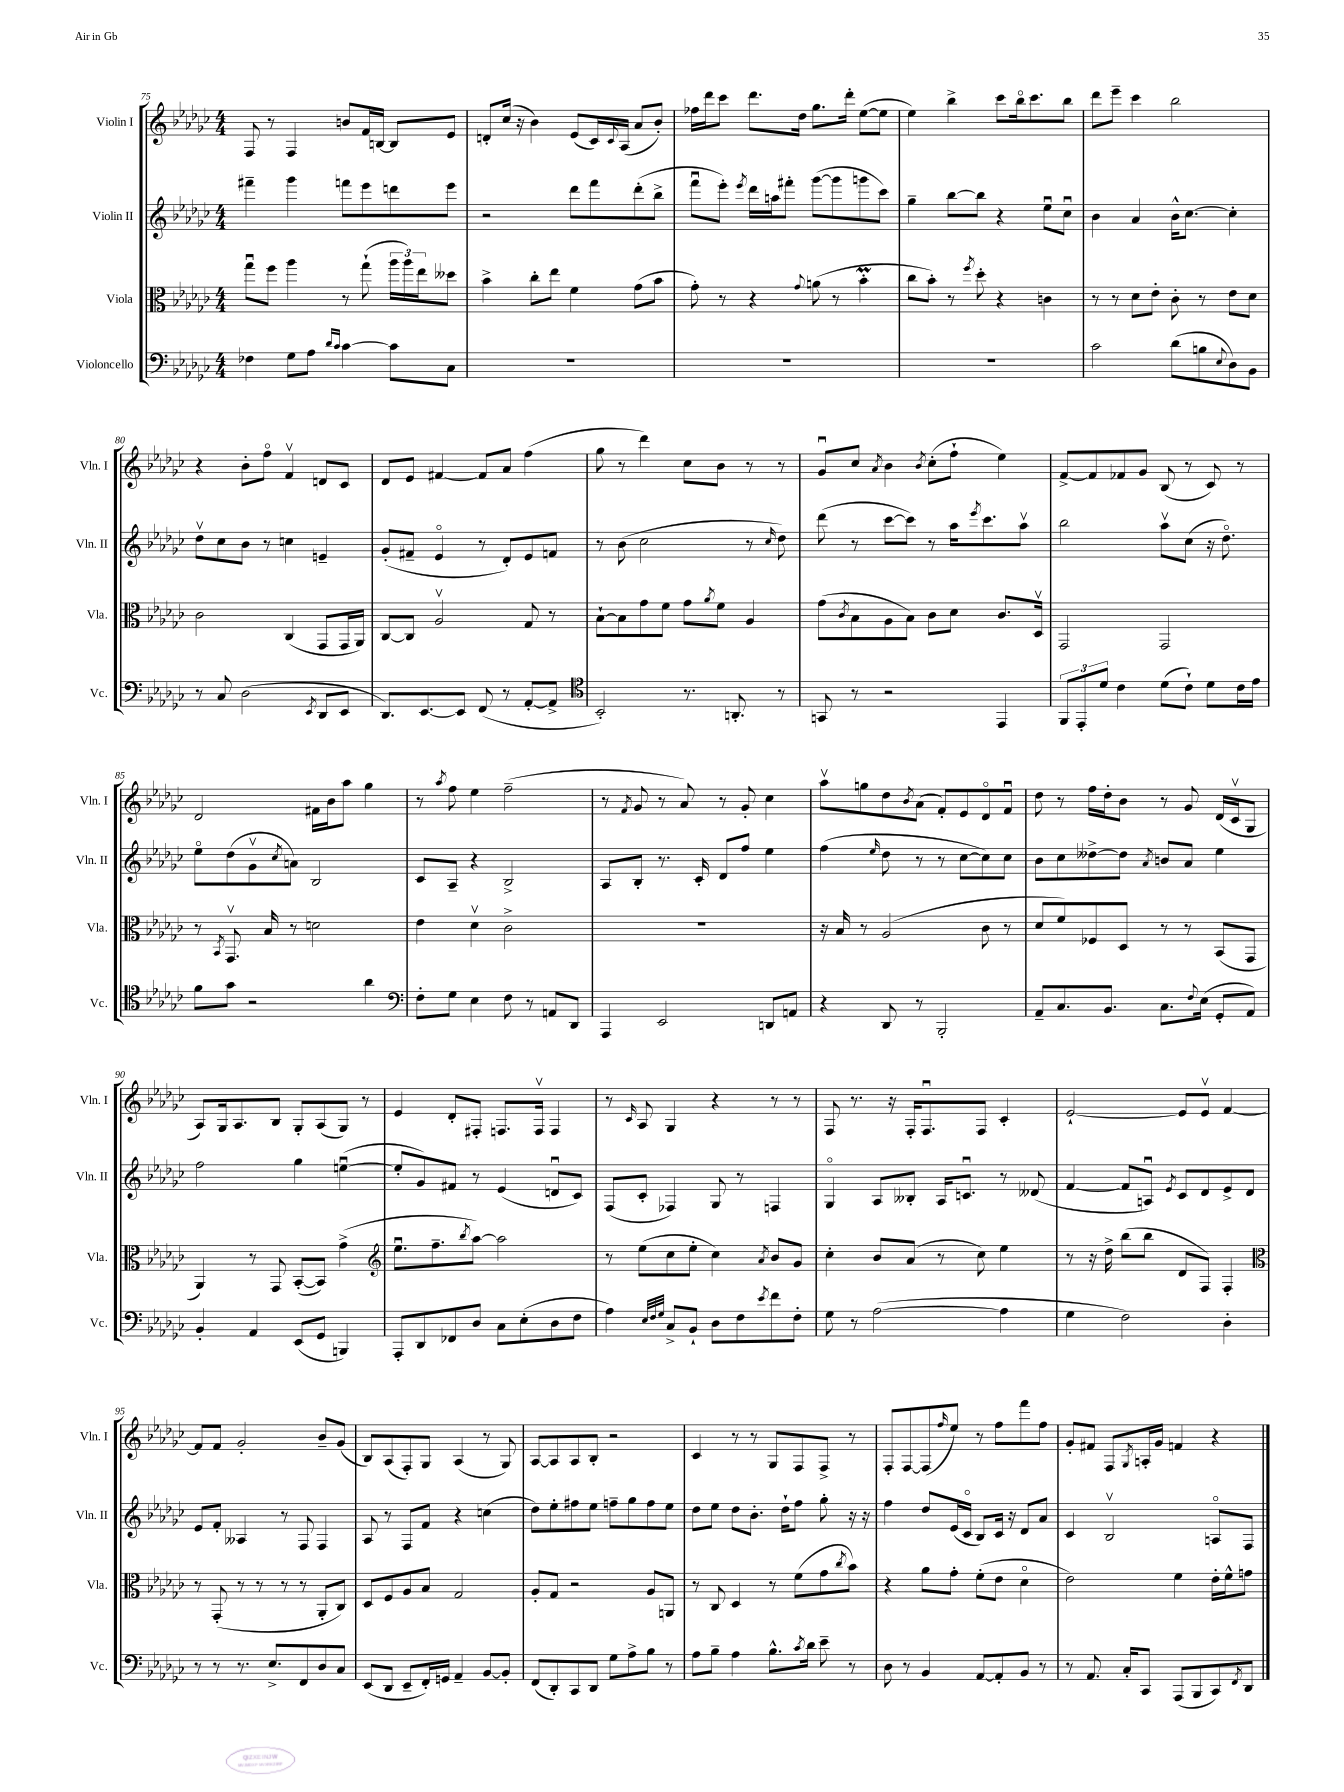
<<
\new StaffGroup <<
\new Staff = "s0" \with { instrumentName = "Violin I" shortInstrumentName = "Vln. I" } {
    \clef treble \key ges \major \numericTimeSignature \time 4/4
    f8 r8 f4 b'8 f'16 b16~ b8 ees'8 |
    d'8-. ces''16( r16 bes'4) ees'8( ces'16) \appoggiatura { ces'8 } aes16( aes'8 bes'8-.) |
    fes''16 des'''16 ces'''8 des'''8. des''16 ges''8. des'''16-. ees''8~( ees''8 |
    ees''4) bes''4-> ces'''8 bes''16\flageolet ces'''8. bes''8 |
    des'''8 ees'''8-- ces'''4 bes''2 |
    r4 bes'8-. f''8\flageolet f'4\upbow d'8 ces'8 |
    des'8 ees'8 fis'4~ fis'8 aes'8 f''4( |
    ges''8 r8 des'''4) ces''8 bes'8 r8 r8 |
    ges'8\downbow ces''8 \acciaccatura { aes'8 } bes'4 \acciaccatura { bes'8 } ces''8-.( f''8-! ees''4) |
    f'8~-> f'8 fes'8 ges'8 bes8( r8 ces'8) r8 |
    des'2 fis'16 bes'16 aes''8 ges''4 |
    r8 \acciaccatura { aes''8 } f''8 ees''4 f''2--( |
    r8 \acciaccatura { f'8 } ges'8 r8 aes'8) r8 ges'8-. ces''4 |
    aes''8\upbow g''8 des''8 \acciaccatura { bes'8 } aes'8( f'8-.) ees'8 des'8\flageolet f'8\downbow |
    des''8 r8 f''16 des''16-. bes'8 r8 ges'8 des'16( ces'16\upbow ges8 |
    aes8) ges16 aes8. bes8 ges8-. aes8( ges8) r8 |
    ees'4 des'8-. fis8-. f8. f16\upbow f4 |
    r8 \grace { ces'16 } aes8 ges4 r4 r8 r8 |
    f8 r8. r16 f16-. f8.\downbow f8 ces'4-. |
    ees'2~-! ees'8 ees'8\upbow f'4~ |
    f'8 f'8 ges'2-. bes'8-- ges'8( |
    bes8) aes8( f8-.) ges8 aes4( r8 ges8) |
    aes8~ aes8 aes8 bes8-. r2 |
    ces'4 r8 r8 ges8 f8 f8-> r8 |
    f8-. f8~ f8( \grace { f''16 } ees''8) r8 f''8 f'''8 f''8 |
    ges'8-. fis'8 f8 \acciaccatura { ges8 } a16-. ges'16 f'4 r4 \bar "|." |
}
\new Staff = "s1" \with { instrumentName = "Violin II" shortInstrumentName = "Vln. II" } {
    \clef treble \key ges \major \numericTimeSignature \time 4/4
    fis'''4-- ges'''4 f'''8 ees'''8 d'''8 ees'''8 |
    r2 des'''8 f'''8 des'''8-.( bes''8-> |
    f'''8\downbow ees'''8-.) \acciaccatura { ees'''8 } des'''16 a''16 fis'''8-. ges'''8~( ges'''8 g'''8 ces'''8) |
    ges''4-- bes''8~ bes''8 r4 ees''8\downbow ces''8\downbow |
    bes'4 aes'4 bes'16-^ ces''8.~ ces''4-. |
    des''8\upbow ces''8 bes'8 r8 c''4 e'4-- |
    ges'8-.( fis'8-- ees'4\flageolet r8 des'8-.) ees'8 f'8 |
    r8 bes'8( ces''2 r8 \grace { ces''16 } des''8) |
    des'''8( r8 ces'''8~ ces'''8) r8 aes''16 \acciaccatura { ees'''8 } ces'''8. aes''8\upbow |
    bes''2 aes''8\upbow ces''8( r16 des''8.\flageolet) |
    ees''8\flageolet des''8( ges'8\upbow \acciaccatura { ces''8 } a'8) bes2 |
    ces'8 aes8-- r4 bes2-> |
    aes8 bes8-. r8. ces'16-. des'8 f''8 ees''4 |
    f''4( \grace { ees''16 } des''8 r8 r8 ces''8~ ces''8) ces''8 |
    bes'8 ces''8 deses''8~-> deses''8 \acciaccatura { aes'8 } b'8 aes'8 ees''4 |
    f''2 ges''4 e''4~\downbow( |
    e''8-. ges'8) fis'8 r8 ees'4( d'8\downbow ces'8) |
    f8( ces'8-. fes4) ges8 r8 f4 |
    ges4\flageolet aes8 beses8-. aes16 c'8.\downbow r8 deses'8( |
    f'4~ f'8 a8\downbow) \acciaccatura { ees'8 } ces'8 des'8 ees'8-> des'8 |
    ees'8 f'8-. aeses4 r8 f8 f4 |
    aes8 r8 f8 f'8 r4 c''4( |
    des''8) ees''8-. fis''8 ees''8 f''8-- ges''8 f''8 ees''8 |
    des''8 ees''8 des''8 bes'8.-. des''16-! f''8 ges''8-. r16 r16 |
    f''4 des''8 ees'16( ces'16\flageolet bes8) ces'16 r16 des'8 aes'8 |
    ces'4 bes2\upbow a8\flageolet f8 \bar "|." |
}
\new Staff = "s2" \with { instrumentName = "Viola" shortInstrumentName = "Vla." } {
    \clef alto \key ges \major \numericTimeSignature \time 4/4
    ges''8\downbow f''8 aes''4 r8 ges''8-!( \tuplet 3/2 { aes''16 aes''16) ees''16 } deses''8 |
    bes'4-> ces''8-. ees''8 f'4 ges'8( bes'8 |
    ges'8-.) r8 r4 \appoggiatura { ges'8 } a'8( r8 bes'4-.\prall |
    ces''8 bes'8-.) r8 \acciaccatura { f''8 } des''8-. r4 c'4 |
    r8 r8 des'8 ees'8-. ces'8-. r8 ees'8 des'8 |
    ces'2 ces4( ges,8 ges,16 aes,16) |
    ces8~ ces8 aes2\upbow ges8 r8 |
    bes8~-! bes8 ges'8 f'8 ges'8 \acciaccatura { aes'8 } f'8 aes4 |
    ges'8( \acciaccatura { ces'8 } bes8 aes8 bes8) ces'8 des'8 ces'8. des16\upbow |
    ges,2 ges,2 |
    r8 \acciaccatura { bes,8 } ges,8.\upbow bes16 r8 d'2 |
    ees'4 des'4\upbow ces'2-> |
    R1 |
    r16 bes16 r8 aes2( ces'8 r8 |
    des'8 f'8) fes8 des8 r8 r8 bes,8( ges,8 |
    aes,4) r8 ges,8 bes,8~-.( bes,8) ges'4->( |
    \clef treble ees''8.\downbow f''8.-- \acciaccatura { bes''8 } aes''8~) aes''2 |
    r8 ees''8( ces''8 ees''8-. ces''4) \acciaccatura { aes'8 } bes'8 ges'8 |
    ces''4-. bes'8 aes'8( r8 ces''8) ees''4 |
    r8 r16 des''16-> bes''8( bes''8 des'8 f8) f4-. |
    \clef alto r8 ges,8-.( r8 r8 r8 r8 aes,8-. ces8) |
    des8 f8 aes8 bes8 ges2 |
    aes8-. ges8 r2 aes8 a,8 |
    r8 ces8 des4 r8 f'8( ges'8 \acciaccatura { ces''8 } bes'8) |
    r4 aes'8 ges'8-. f'8-.( ees'8 des'4\flageolet |
    ees'2) f'4 ees'16-. f'16-^ g'8 \bar "|." |
}
\new Staff = "s3" \with { instrumentName = "Violoncello" shortInstrumentName = "Vc." } {
    \clef bass \key ges \major \numericTimeSignature \time 4/4
    fes4 ges8 aes8 \grace { des'16 ces'16 } ces'4~ ces'8 ces8 |
    R1 |
    R1 |
    R1 |
    ces'2 des'8( b8 \appoggiatura { ees8 } des8) bes,8 |
    r8 ces8 des2( \acciaccatura { ees,8 } des,8 ees,8 |
    des,8.) ees,8.~ ees,8 f,8( r8 aes,8~-. aes,8-> |
    \clef tenor bes,2-.) r8. a,8.-. r8 |
    g,8 r8 r2 ees,4 |
    \tuplet 3/2 { f,8 ees,8-. des'8 } ces'4 des'8( ces'8-!) des'8 ces'16 ees'16 |
    f'8 ges'8 r2 aes'4 |
    \clef bass f8-. ges8 ees4 f8 r8 a,8 des,8 |
    aes,,4 ees,2 d,8 a,8 |
    r4 des,8 r8 bes,,2-. |
    aes,8-- ces8. bes,8. ces8. \appoggiatura { f8 } ees16( ges,8-. aes,8) |
    bes,4-. aes,4 ees,8( ges,8 b,,4) |
    aes,,8-. des,8 fes,8 des8 ces8 ees8-.( des8 f8 |
    aes4) \grace { ees32 f32 ges32 } ces8-> bes,8-! des8 f8 \acciaccatura { ees'8 } f'8 f8-. |
    ges8 r8 aes2~( aes4 |
    ges4 f2) des4-. |
    r8 r8 r8. ees8.-> f,8 des8 ces8 |
    ees,8( des,8 ees,8-- f,16-.) g,16 aes,4-- bes,8~ bes,8-. |
    f,8( des,8-.) ces,8 des,8 ges8 aes8-> bes8 r8 |
    aes8 bes8-- aes4 bes8.-^ \acciaccatura { ces'8 } des'16 ees'8-- r8 |
    des8 r8 bes,4 aes,8~ aes,8-. bes,8 r8 |
    r8 aes,8. ces16-. ces,8 aes,,8( bes,,8 ces,8) \acciaccatura { f,8 } des,8 \bar "|." |
}
>>
>>
\layout { \context { \Score currentBarNumber = #75 } }
